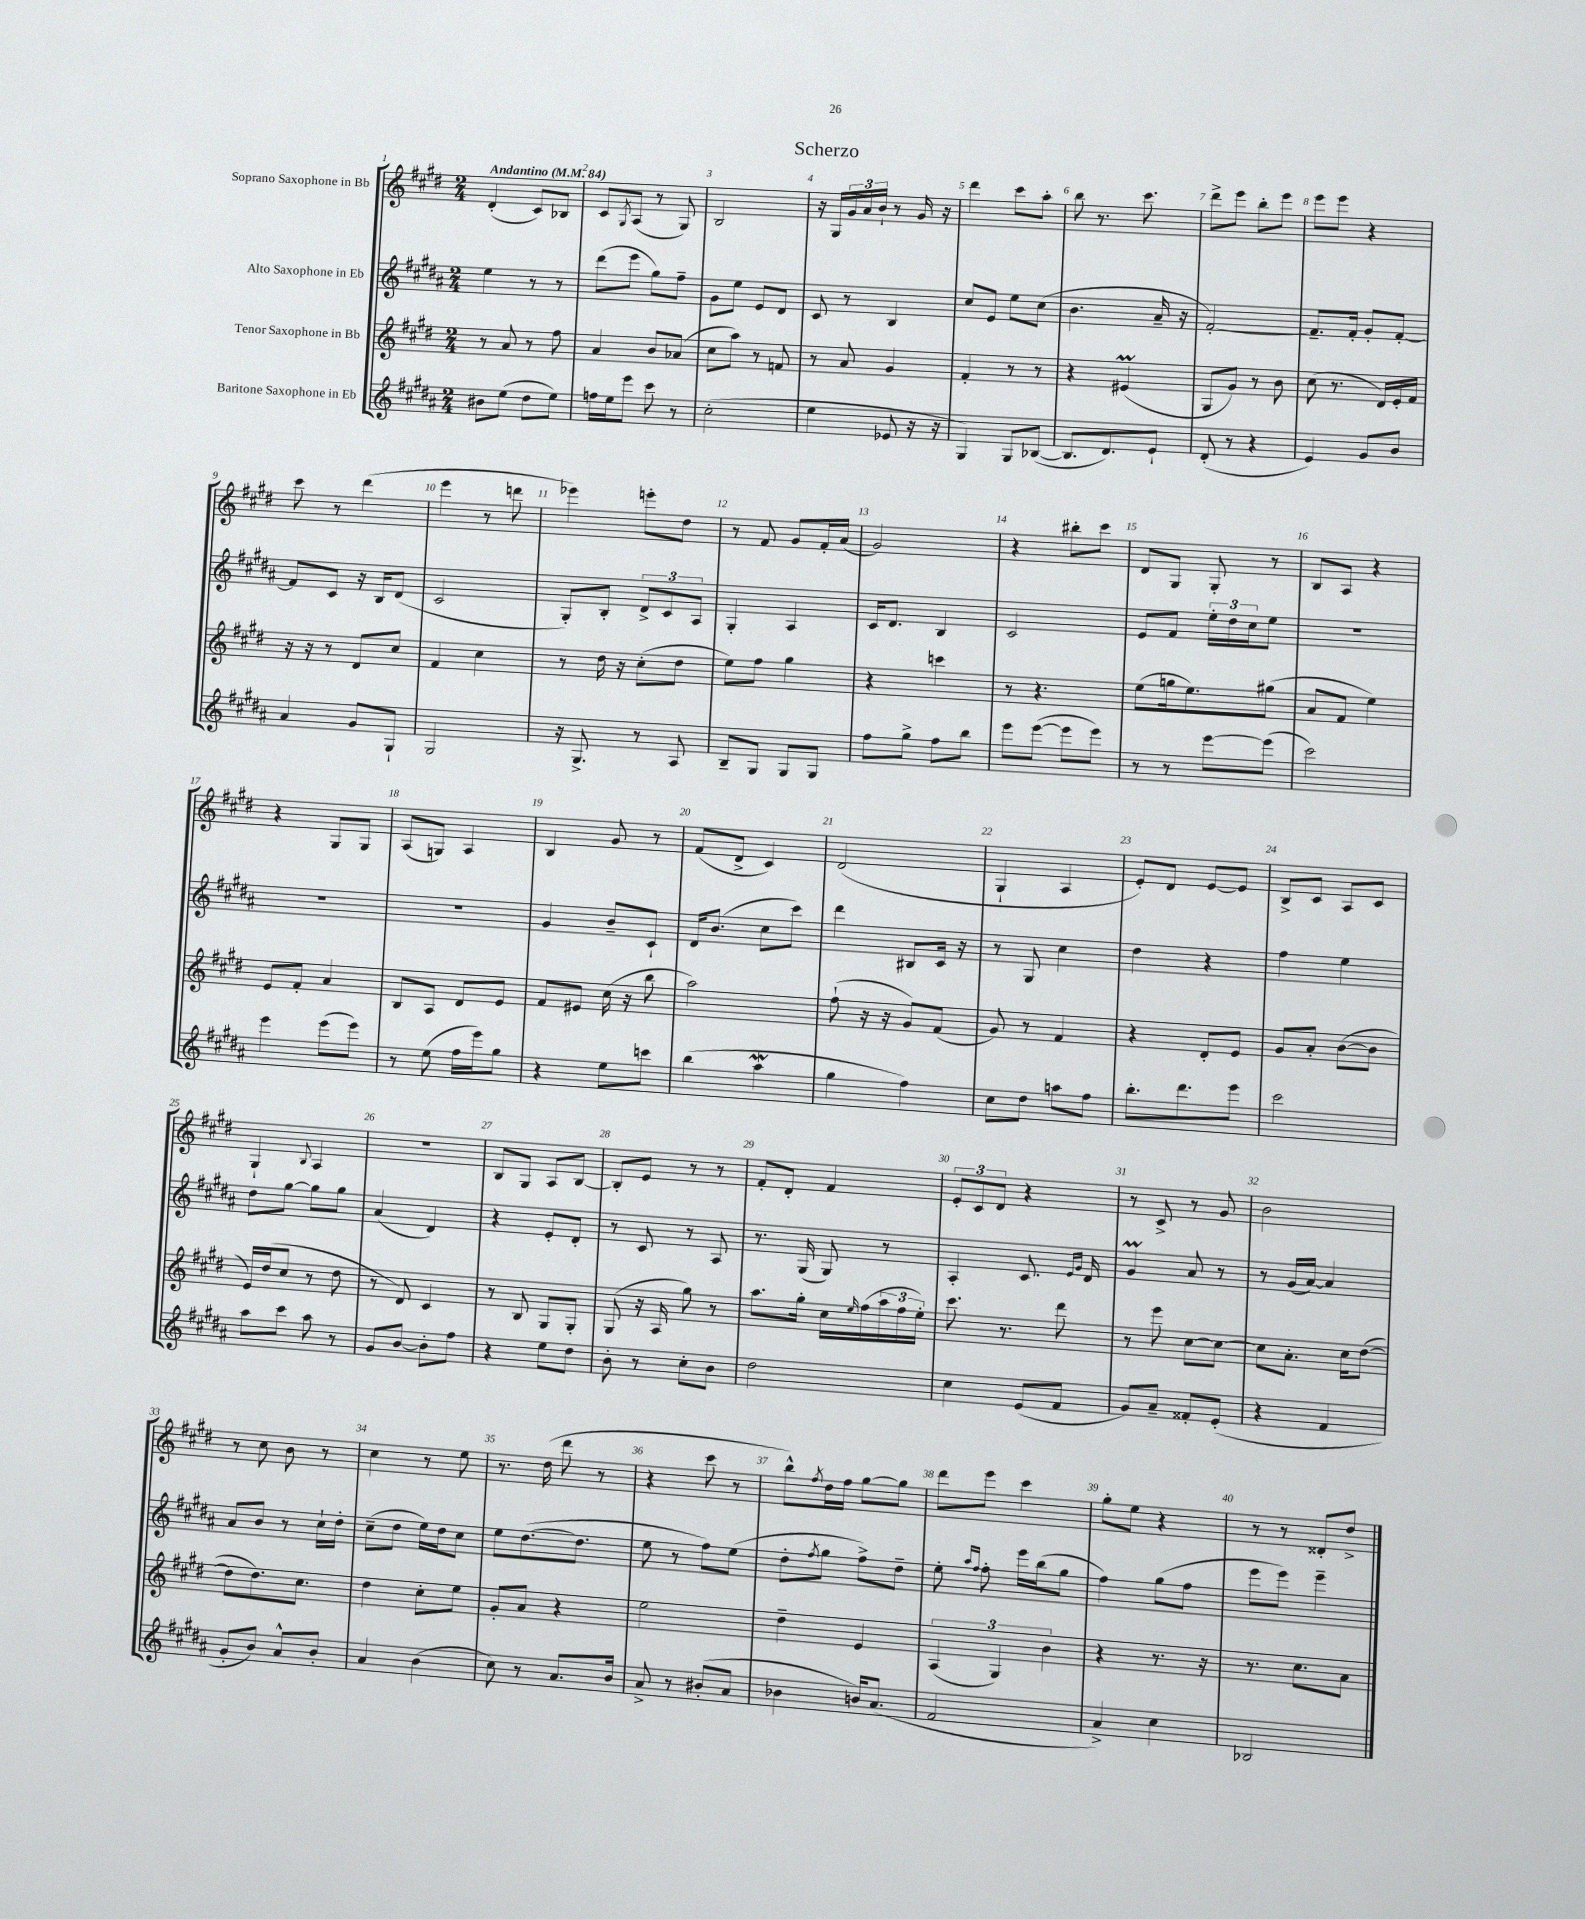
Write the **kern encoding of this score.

**kern	**kern	**kern	**kern
*staff4	*staff3	*staff2	*staff1
*clefG2	*clefG2	*clefG2	*clefG2
*k[f#c#g#d#a#]	*k[f#c#g#d#]	*k[f#c#g#d#a#]	*k[f#c#g#d#]
*M2/4	*M2/4	*M2/4	*M2/4
*MM84	*MM84	*MM84	*MM84
8b#\L	8r	4ee\	(4d#'/
(8ee\J	8a/	.	.
8dd#\L	8r	8r	8c#/L)
8ee\J)	8ff#\	8r	8B-/J
=	=	=	=
16ff\LL	4a/	(8ddd#\L	8c#/L
16ee\J	.	.	.
.	.	.	8qG#/
8eee\J	.	8eee\J	(8A/J
8ccc#\	8b/L	8gg#\L)	8r
8r	(8a-/J	8ff#~\J	8G#/)
=	=	=	=
(2cc#'\	8cc#\L	8g#\L	2B/
.	8aa\J)	8ee\J	.
.	8r	8e/L	.
.	8f/	8d#/J	.
=	=	=	=
4ee\	8r	8c#/	16r
.	.	.	16G#/LL
.	8a/	8r	24g#/
.	.	.	24a/
.	.	.	24b`/JJ
8e-/	4g#/	4B/	8r
16r	.	.	16g#/
16r	.	.	16r
=	=	=	=
4G#/)	4f#'/	8cc#/L	4ddd#\
.	.	8e/J	.
8G#/L	8r	8ee\L	8ccc#\L
([8B-/J	8r	(8cc#\J	8aa'\J
=	=	=	=
8.B-/]L	4r	4.b\	8bb\
.	.	.	8.r
8.d#/)	.	.	.
.	(4e#/	.	.
.	.	.	8.ccc#\
8e`/J	.	16a#~/	.
.	.	16r	.
=	=	=	=
(8d#'/	8G#/L	[2f#'/)	8ddd#^\L
8r	8g#/J)	.	8eee\J
4r	8r	.	8bb'\L
.	8b\	.	8eee\J
=	=	=	=
4e/)	(8cc#\	8.f#~/]L	8eee\L
.	8.r	.	8eee\J
.	.	16f#'/Jk	.
8g#/L	.	8g#'/L	4r
.	16d#/LL)	.	.
8b/J	16e'/	[8f#'/J	.
.	16f#/JJ	.	.
=	=	=	=
4a#/	16r	8f#/]L	8ccc#\
.	16r	.	.
.	8r	8c#/J	8r
8g#/L	8d#/L	16r	(4ddd#\
.	.	16B/LK	.
8G#`/J	8cc#/J	(8d#/J	.
=	=	=	=
2G#/	4f#/	2c#/	4eee\
.	4cc#\	.	8r
.	.	.	8ddd\
=	=	=	=
16r	8r	8G#'/L)	4eee-\)
8.G#^/	.	.	.
.	16dd#\	8B'/J	.
.	16r	.	.
8r	(8cc#'\L	12d#^/L	8eee'\L
.	.	12c#/	.
8A#/	8dd#\J	.	8dd#\J
.	.	12A#/J	.
=	=	=	=
8B~/L	8ee\L)	4G#'/	8r
8G#/J	8ff#\J	.	8f#/
8G#/L	4gg#\	4A#/	8g#/L
8G#/J	.	.	16f#'/L
.	.	.	(16a/JJ
=	=	=	=
8ff#\L	4r	16c#/LK	2g#/)
.	.	8.d#/J	.
8gg#^\J	.	.	.
8ff#\L	4ccc\	4B/	.
8bb\J	.	.	.
=	=	=	=
8eee\L	8r	2c#/	4r
([8eee\J	4.r	.	.
8eee\]L	.	.	8bb#'\L
8eee\J)	.	.	8ccc#\J
=	=	=	=
8r	(8ee\L	8e/L	8d#/L
8r	16gg\k	8f#/J	8G#/J
.	8.ee\)	.	.
[8eee\L	.	24ee'\LL	8G#'/
.	.	24dd#\	.
.	.	24cc#\J	.
(8eee\]J	(8gg#\J	8ee\J	8r
=	=	=	=
2ccc#\)	8a/L	2r	8B/L
.	8f#/J	.	8A/J
.	4ee\)	.	4r
=	=	=	=
4eee\	8e/L	2r	4r
.	8f#'/J	.	.
(8eee\L	4a/	.	8G#/L
8eee\J)	.	.	8G#/J
=	=	=	=
8r	8B/L	2r	(8A/L
(8ee\	8A/J	.	8G/J)
16ff#\LL	8d#/L	.	4A/
16eee\J)	.	.	.
8gg#\J	8e/J	.	.
=	=	=	=
4r	8f#/L	4g#/	4B/
.	8e#/J	.	.
8ee\L	(16cc#\	8b~/L	8g#/
.	16r	.	.
8ccc\J	8bb\	8c#`/J	8r
=	=	=	=
(4bb\	2aa\)	16d#/LK	(8f#/L
.	.	(8.b/J	.
.	.	.	8d#^/J
4aa#\	.	8cc#\L	4c#/)
.	.	8ccc#\J)	.
=	=	=	=
4gg#\	(8ff#`\	4ddd#\	(2d#/
.	16r	.	.
.	16r	.	.
4ff#\)	8g#/L)	8B#/L	.
.	(8f#/J	16c#/Jk	.
.	.	16r	.
=	=	=	=
8cc#\L	8g#/)	8r	4G#`/
8dd#\J	8r	8G#/	.
8aa\L	4f#/	4cc#\	4A/
8ff#\J	.	.	.
=	=	=	=
8.bb'\L	4r	4dd#\	8e'/L)
.	.	.	8d#/J
8.ddd#\	.	.	.
.	8d#'/L	4r	[8e/L
8eee\J	8e/J	.	8e/]J
=	=	=	=
2ccc#\	8g#/L	4ff#\	8B^/L
.	8a'/J	.	8c#/J
.	([8b\L	4ee\	8A/L
.	8b\]J	.	8c#/J
=	=	=	=
8aa#\L	16e/LL)	8dd#\L	4G#`/
.	(16dd#/J	.	.
8ccc#\J	8cc#/J	[8gg#\J	.
.	.	.	8qqB/
8aa#\	8r	8gg#\]L	4A/
8r	8dd#\	8gg#\J	.
=	=	=	=
8g#/L	8r	(4a#/	2r
[8b/J	8d#/)	.	.
8b'\]L	4c#/	4d#/)	.
8ff#\J	.	.	.
=	=	=	=
4r	8r	4r	8B/L
.	8B/	.	8G#/J
8ee\L	8G#/L	8e'/L	8A/L
8dd#\J	8G#'/J	8d#'/J	[8B/J
=	=	=	=
8b'\	(8G#/	8r	8B'/]L
8r	16r	8c#/	8e/J
.	16A/	.	.
8cc#'\L	8gg#\)	8r	8r
8b\J	8r	8A#/	8r
=	=	=	=
2dd#\	8.aa\L	8.r	8f#'/L
.	.	.	8d#'/J
.	16gg#'\Jk	(16G#/	.
.	16cc#\LL	8G#/)	4f#/
.	16qqee/	.	.
.	(16ff#\	.	.
.	24aa\	8r	.
.	24ff#\	.	.
.	24ee'\JJ)	.	.
=	=	=	=
4cc#\	8.ccc#\	4A#'/	12e'/L
.	.	.	12c#/
.	.	.	12d#/J
.	8.r	.	.
(8e/L	.	8.c#/	4r
8f#/J	8ddd#\	.	.
.	.	16qqe/LL	.
.	.	16qqg#/JJ	.
.	.	16d#/	.
=	=	=	=
8g#/L)	8r	4g#/	8r
8a#~/J	8eee\	.	8c#^/
8f##'/L	[8cc#\L	8a#/	8r
(8e'/J	8cc#\_J	8r	8g#/
=	=	=	=
4r	8cc#\]L	8r	2b\
.	8.a'\J	(16g#/LL	.
.	.	[16a#/JJ)	.
4f#/	.	4a#/]	.
.	16cc#\LK	.	.
.	([8dd#\J	.	.
=	=	=	=
8g#'/L	8dd#\]L	8a#/L	8r
8b/J)	8.dd#\)	8b/J	8cc#\
8a#^^/L	.	8r	8b\
.	8.cc#\J	.	.
8b'/J	.	16cc#`\LL	8r
.	.	16dd#'\JJ	.
=	=	=	=
4a#/	4dd#\	(8cc#~\L	4cc#\
.	.	8dd#\J	.
(4b\	8cc#'\L	16ee\LL)	8r
.	.	16dd#\J	.
.	8ee\J	8cc#\J	8ee\
=	=	=	=
8cc#\)	8g#'/L	8ee\L	8.r
8r	8a/J	([8.dd#\	.
.	.	.	(16dd#\
8.a#/L	4r	.	8ddd#\
.	.	8.dd#\]J	.
.	.	.	8r
16b/Jk	.	.	.
=	=	=	=
8a#^/	2ee\	8ee\	4r
8r	.	8r	.
(8b#'/L	.	8ff#\L)	8ccc#\
8a#/J	.	(8ee\J	8r
=	=	=	=
4b-\	4dd#~\	8dd#'\L	8bb^^\L)
.	.	8qff#/	8qff#/
.	.	8gg#\J	16dd#\L
.	.	.	16ff#\JJ
16b/LK)	4e/	8ff#^\L)	[8gg#\L
(8.a#/J	.	.	.
.	.	8dd#~\J	8gg#\]J
=	=	=	=
2f#/	(6A/	8ee'\	8ddd#\L
.	.	16qqaa#/LL	.
.	.	16qqff#/JJ	.
.	.	8ff#'\	8eee\J
.	6G#/)	.	.
.	.	16eee\LL	4ccc#\
.	.	(16bb\J	.
.	6b\	.	.
.	.	8gg#\J	.
=	=	=	=
4a#^/)	4r	4ff#\)	8gg#'\L
.	.	.	8ee\J
4cc#\	8.r	(8gg#\L	4r
.	.	8ff#\J	.
.	16r	.	.
=	=	=	=
2B-/	8.r	8eee\L	8r
.	.	8eee\J)	8r
.	8.cc#\L	.	.
.	.	4eee~\	8d##'/L
.	8a\J	.	8dd#^/J
==	==	==	==
*-	*-	*-	*-
